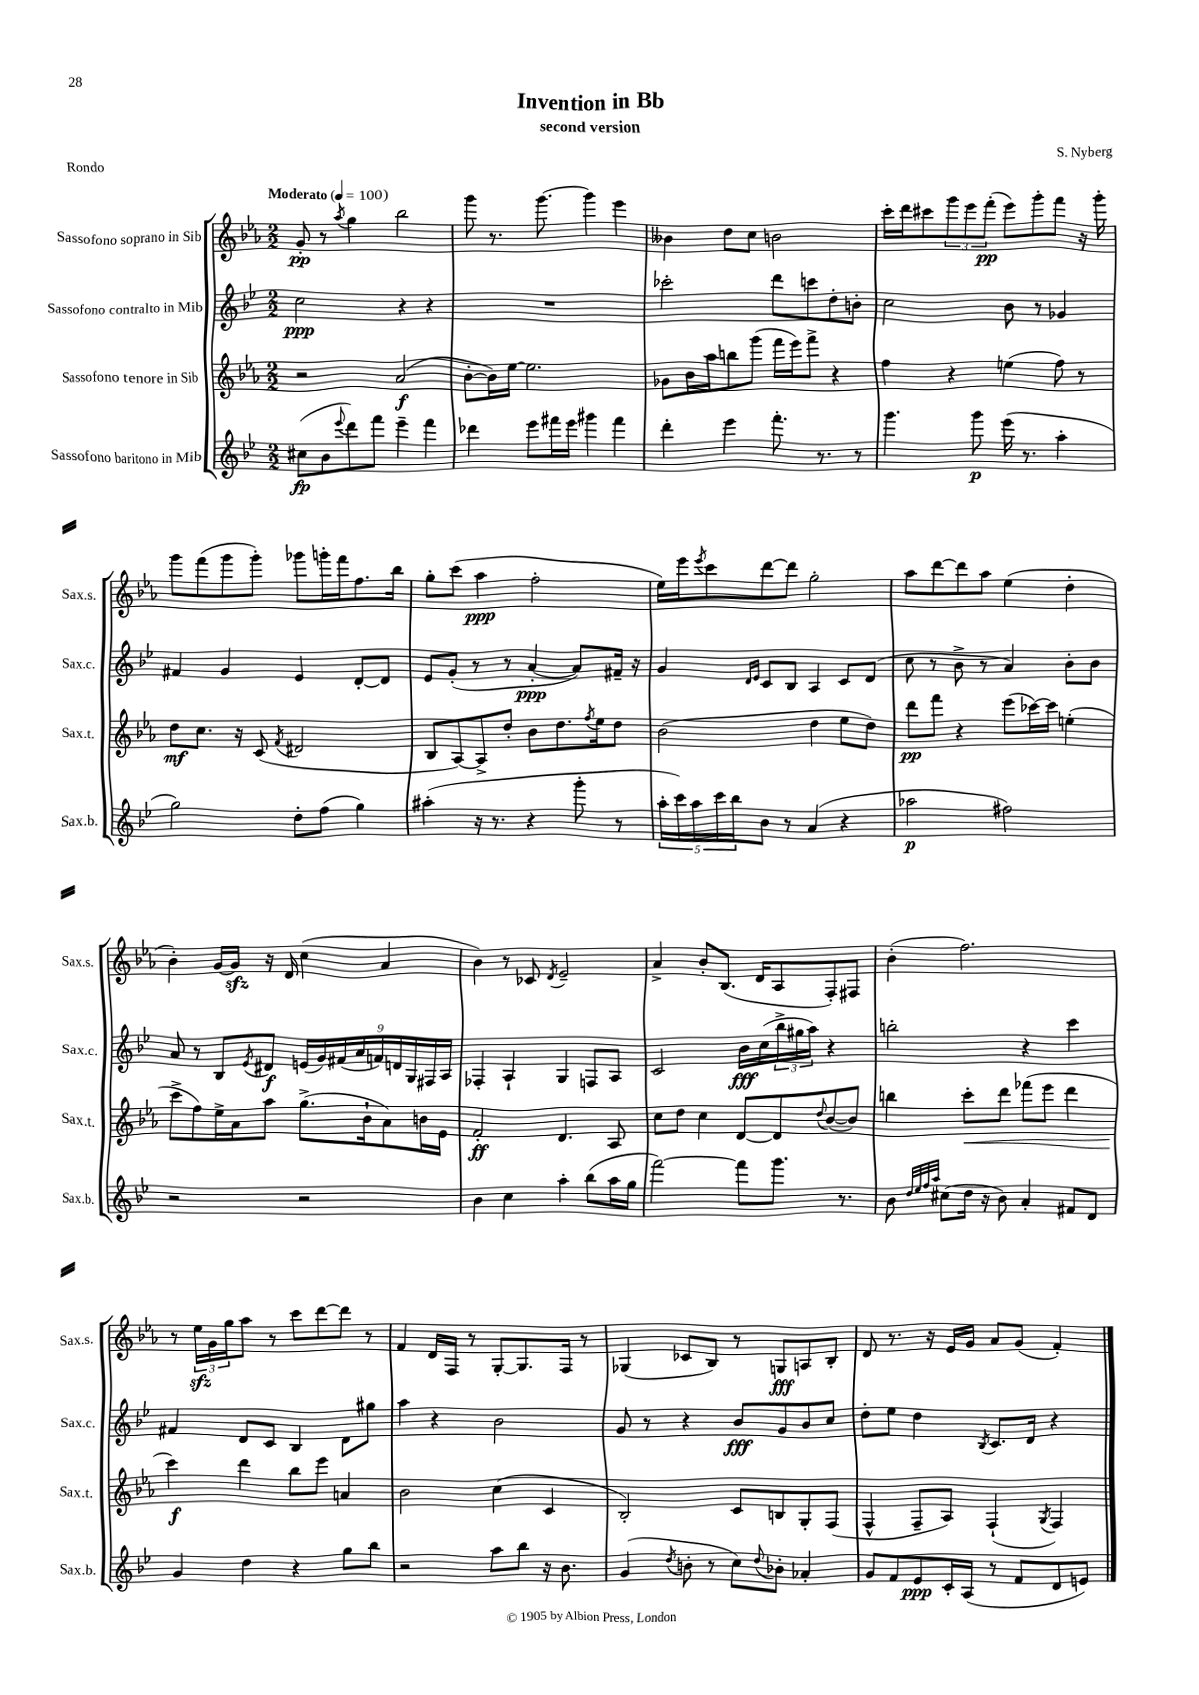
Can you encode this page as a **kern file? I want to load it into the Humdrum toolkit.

**kern	**kern	**kern	**kern
*staff4	*staff3	*staff2	*staff1
*clefG2	*clefG2	*clefG2	*clefG2
*k[b-e-]	*k[b-e-a-]	*k[b-e-]	*k[b-e-a-]
*M2/2	*M2/2	*M2/2	*M2/2
*MM100	*MM100	*MM100	*MM100
(8cc#\L	2r	2cc\	8g'/
8b-\	.	.	8r
8qqeee-/	.	.	8qaa-/
8ddd\)	.	.	4gg\
8fff\J	.	.	.
4eee-~\	(2a-/	4r	2bb-\
4fff\	.	4r	.
=	=	=	=
4ddd-\	[8b-'\L	1r	8ggg\
.	16b-\]L)	.	8.r
.	[16ee-\JJ	.	.
8eee-\L	2.ee-\]	.	.
.	.	.	[8.ggg\
16fff#\L	.	.	.
16eee-\JJ	.	.	.
4ggg#\	.	.	4ggg\]
4fff#\	.	.	4eee-\
=	=	=	=
4ddd'\	8g-\L	2ccc-'\	4b--\
.	16b-\L	.	.
.	16aa-\J	.	.
4eee-\	8bb\	.	8dd\L
.	(8ggg\J	.	8cc\J
8.fff'\	16fff\LL	8ddd\L	2b\
.	16eee-\J)	.	.
.	8fff^\J	8ccc\	.
8.r	.	.	.
.	4r	8dd'\	.
8r	.	8b'\J	.
=	=	=	=
4.ggg\	4ff\	2cc\	16ccc'\LL
.	.	.	16ddd\J
.	.	.	8ccc#\
.	4r	.	12ggg\
.	.	.	12eee-\
8ggg\	.	.	.
.	.	.	(12fff'\J
(16eee-\	(4ee\	8b-\	8eee-\L)
8.r	.	.	.
.	.	8r	8ggg'\
4aa'\	8ff\)	4g-/	8fff\J
.	8r	.	16r
.	.	.	16ggg'\
=	=	=	=
2gg\)	8dd\L	4f#/	8ggg\L
.	8.cc\J	.	(8fff\
.	.	4g/	8ggg\
.	16r	.	.
.	(8c/	.	8ggg'\J)
.	8qf/	.	.
8dd'\L	2d#/	4e-/	8ggg-\L
(8ff\J	.	.	16ggg'\L
.	.	.	16fff\J
4gg\)	.	[8d'/L	8.ff\
.	.	8d/]J	.
.	.	.	16bb-\Jk
=	=	=	=
(4aa#'\	8B-/L	8e-/L	8gg'\L
.	[8A-/)	(8g'/J	(8ccc\J
16r	8A-^/]	8r	4aa-\
8.r	.	.	.
.	8dd'/J	8r	.
4r	8b-\L	[4a'/	2ff'\
.	8.dd\	.	.
8ggg'\	.	8a/]L)	.
.	8qff/	.	.
.	16ee-\k	.	.
8r	8dd\J	16f#~/Jk	.
.	.	16r	.
=	=	=	=
20aa'\LL	(2b-\	4g/	16ee-\LL)
20ccc\)	.	.	.
.	.	.	16eee-\J
20aa\	.	.	.
.	.	.	8qeee-/
.	.	.	8ccc\
20ccc\	.	.	.
20bb-\J	.	.	.
.	.	16qqd/LL	.
.	.	16qqe-/JJ	.
8b-\J	.	8c/L	[8ddd\
8r	.	8B-/J	8ddd\]J
(4a/	4dd\	4A/	2gg'\
4r	8ee-\L	8c/L	.
.	8dd\J)	(8d/J	.
=	=	=	=
2aa-\	8ddd\L	8cc\	8aa-\L
.	8fff\J	8r	[8ddd\
.	4r	8b-^\	8ddd\]
.	.	8r	8aa-\J
2ff#\)	(8eee-\L	4a/)	(4ee-\
.	[16ccc-\L)	.	.
.	16ccc-\]JJ	.	.
.	(4ee'\	8b-'\L	4dd'\
.	.	8b-\J	.
=	=	=	=
2r	8ccc^\L	8a/	4b-'\)
.	8ff\)	8r	.
.	16ee-^\L	8B-/L	[16g/LL
.	16a-\J	.	16g/]JJ
.	.	8qe-/	.
.	8aa-\J	8d#/J	16r
.	.	.	16d/
2r	(8.gg^\L	(18e/LL	(4cc\
.	.	18g/)	.
.	.	(18f#/	.
.	.	18a/	.
.	16b-`\k	.	.
.	.	18f/)	.
.	8a-\)	.	4a-/
.	.	18d/	.
.	.	18G/	.
.	16b\L	.	.
.	.	18F#/	.
.	16e-\JJ	.	.
.	.	18A/JJ	.
=	=	=	=
4b-\	2f'/	4F-'/	4b-\)
4cc\	.	4A`/	8r
.	.	.	8c-/
.	.	.	8qd/
4aa'\	4.d/	4G/	2e-~/
(8bb-\L	.	8F/L	.
16aa\L	8A-/	8A/J	.
16gg\JJ	.	.	.
=	=	=	=
[2fff\)	8cc\L	2c/	4a-^/
.	8dd\J	.	.
.	4cc\	.	8b-'/L
.	.	.	(8.B-/J
8fff\]L	[8d/L	16b-\LL	.
.	.	(16cc\	16d/LK
8.ggg\J	8d/]	24bb-^\	8A-/
.	.	24gg#\	.
.	.	24aa\JJ)	.
.	8qqdd/	.	.
.	([8b-/	4r	8F'/)
8.r	.	.	.
.	8b-/]J)	.	8F#/J
=	=	=	=
8b-\	4bb\	2bb'\	(4b-'\
32qqdd/LLL	.	.	.
32qqee-/	.	.	.
32qqff/	.	.	.
32qqaa/JJJ	.	.	.
(8cc#\L	.	.	.
16dd\Jk	8ccc'\L	.	2.ff\)
16r	.	.	.
8b-\)	8ddd\J	.	.
4a'/	(8fff-\L	4r	.
.	8eee-\J	.	.
8f#/L	4ddd\	4ccc\	.
8d/J	.	.	.
=	=	=	=
4g/	4ccc\)	4f#/	8r
.	.	.	24ee-\LL
.	.	.	24g\
.	.	.	24gg\J
4dd\	4ddd\	8d/L	8aa-\J
.	.	8c/J	8r
4r	8bb-\L	4B-/	8ccc\L
.	8eee-\J	.	[8ddd\
8gg\L	4a/	8d\L	8ddd\]J
8bb-\J	.	8gg#\J	8r
=	=	=	=
2r	2b-\	4aa\	4f/
.	.	4r	16d/LL
.	.	.	16F/JJ
.	.	.	8r
8aa\L	(4cc\	2b-\	[8G'/L
8bb-\J	.	.	8.G/]
16r	4c/	.	.
8.b-\	.	.	16F/Jk
.	.	.	8r
=	=	=	=
(4g/	2B-'/)	8g/	(4G-/
.	.	8r	.
8qdd/	.	.	.
8b'\	.	4r	8c-/L
8r	.	.	8B-/J)
8cc\L)	8c/L	8b-/L	8r
8qqdd/	.	.	.
8b-'\J	8B/	8g/	8G/L
4a-'/	8G'/	8b-/	8A/
.	(8F/J	8cc/J	8B-'/J
=	=	=	=
8g/L	4F^^/	8dd'\L	8d/
8f/	.	8ee-\J	8.r
8e-/	8F~/L	4dd\	.
.	.	.	16r
16c'/L	8A-/J)	.	16e-/LL
(16A/JJ	.	.	16g/JJ
.	.	8qB-/	.
8r	(4F`/	8.c/L	8a-/L
8f/L	.	.	(8g/J
.	.	16d/Jk	.
.	8qG/	.	.
8d/	4F/)	4r	4f'/)
8e/J)	.	.	.
==	==	==	==
*-	*-	*-	*-
